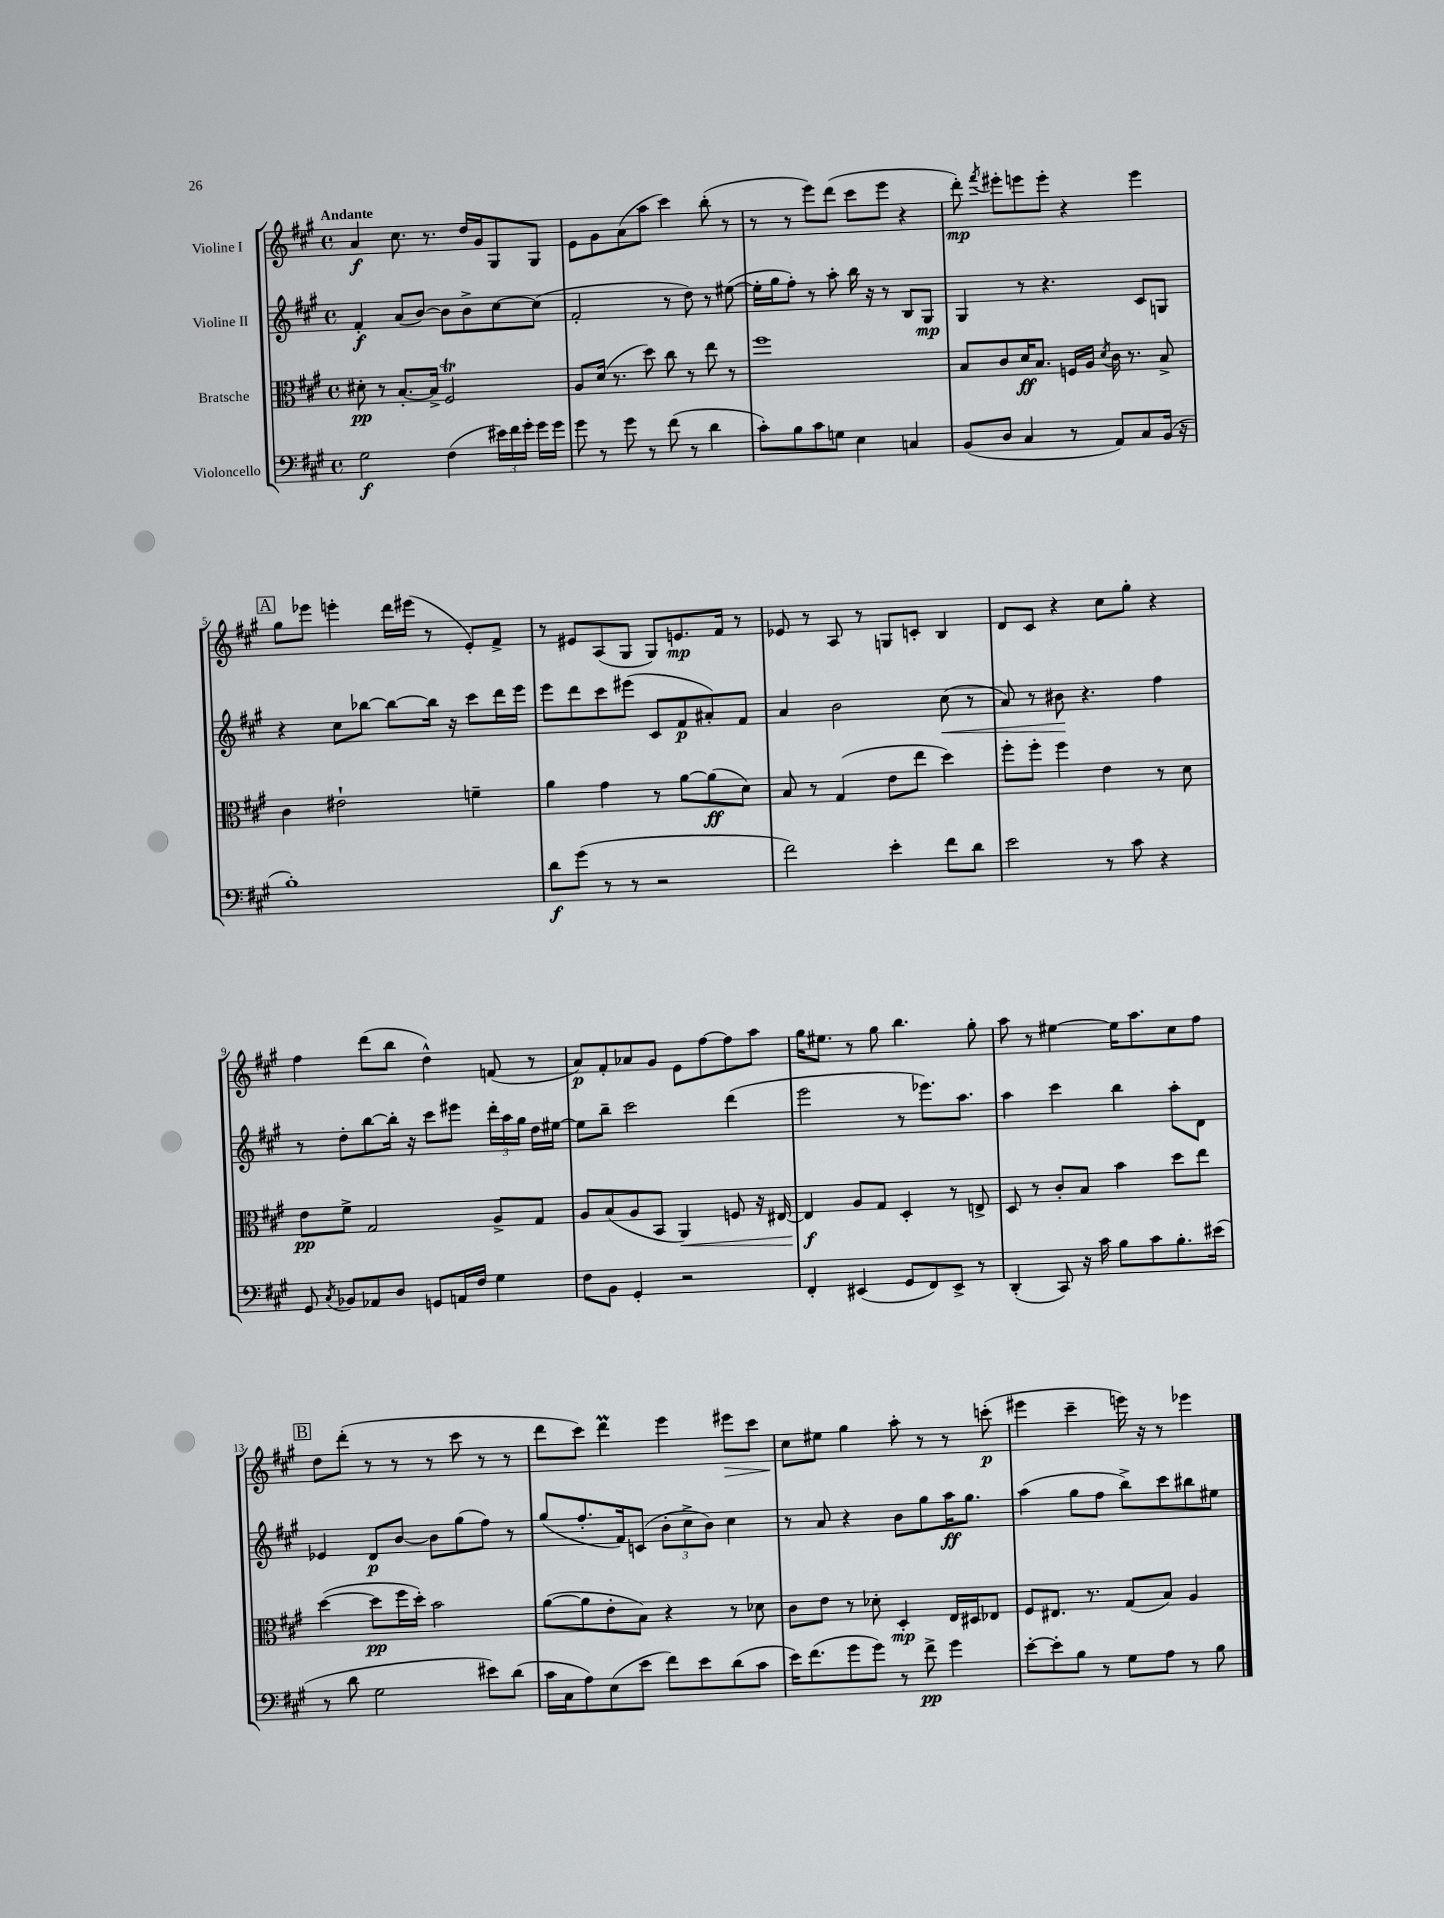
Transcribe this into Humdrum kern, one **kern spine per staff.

**kern	**dynam	**kern	**dynam	**kern	**dynam	**kern	**dynam
*part4	*part4	*part3	*part3	*part2	*part2	*part1	*part1
*staff4	*staff4	*staff3	*staff3	*staff2	*staff2	*staff1	*staff1
*I"Violoncello	*	*I"Bratsche	*	*I"Violine II	*	*I"Violine I	*
*clefF4	*	*clefC3	*	*clefG2	*	*clefG2	*
*k[f#c#g#]	*	*k[f#c#g#]	*	*k[f#c#g#]	*	*k[f#c#g#]	*
*M4/4	*	*M4/4	*	*M4/4	*	*M4/4	*
*met(c)	*	*met(c)	*	*met(c)	*	*met(c)	*
=1	=1	=1	=1	=1	=1	=1	=1
!	!	!	!	!	!	!LO:TX:a:B:t=Andante	!
2G#\	f	8d#X'\	pp	4f#'/	f	4a/	f
.	.	8r	.	.	.	.	.
.	.	[8.B'/L	.	(8a/L	.	8.cc#\	.
.	.	.	.	[8b/J)	.	.	.
.	.	16B^/Jk]	.	.	.	8.r	.
(4F#\	.	2F#T/	.	8b\L]	.	.	.
.	.	.	.	8b^\	.	16dd/LL	.
.	.	.	.	.	.	16g#/J	.
24e#X\LL)	.	.	.	[8cc#\	.	8G#/	.
24f#\	.	.	.	.	.	.	.
24g#'\JJ	.	.	.	.	.	.	.
16g#\LL	.	.	.	(8cc#\J]	.	8G#/J	.
16g#\JJ	.	.	.	.	.	.	.
=2	=2	=2	=2	=2	=2	=2	=2
8g#\	.	8A/L	.	2f#'/	.	8e\L	.
8r	.	(16d/Jk	.	.	.	8g#\	.
.	.	8.r	.	.	.	.	.
8g#\	.	.	.	.	.	(8a\	.
8r	.	8dd\)	.	.	.	8aa\J	.
(8f#\	.	8cc#\	.	8r	.	4ccc#\)	.
8r	.	8r	.	8dd\)	.	.	.
4d\	.	8ee\	.	8r	.	(8bb'\	.
.	.	8r	.	([8ee#X\	.	8r	.
=3	=3	=3	=3	=3	=3	=3	=3
8c#'\L)	.	1ff#	.	16ee#'\LL]	.	8r	.
.	.	.	.	16gg#\J	.	.	.
8B\	.	.	.	8ff#'\J)	.	8r	.
8c#\	.	.	.	8r	.	8eee\L)	.
8Gn\J	.	.	.	8aa'\	.	(8ddd\J	.
4E\	.	.	.	16bb\	.	8ccc#\L	.
.	.	.	.	16r	.	.	.
.	.	.	.	8r	.	8eee\J	.
4Cn/	.	.	.	8B/L	.	4r	.
.	.	.	.	8G#/J	mp	.	.
=4	=4	=4	=4	=4	=4	=4	=4
(8BB/L	.	8B/L	.	4G#/	.	8ddd'\)	mp
.	.	.	.	.	.	8qfff#/	.
8D/J	.	8c#/	.	.	.	8eee#X'\L	.
4C#/	.	16d/K	ff	8r	.	8eeen\	.
.	.	8.B/J	.	.	.	.	.
.	.	.	.	4.r	.	8eee'\J	.
8r	.	16Fn/LL	.	.	.	4r	.
.	.	16A/JJ	.	.	.	.	.
.	.	8qd/	.	.	.	.	.
8AA/L)	.	16c#\	.	.	.	.	.
.	.	8.r	.	.	.	.	.
8C#/	.	.	.	8c#/L	.	4eee\	.
(16BB/Jk	.	8B^/	.	8Gn/J	.	.	.
16r	.	.	.	.	.	.	.
!!LO:LB:g=z
!!LO:REH:place=s1:t=A
=5	=5	=5	=5	=5	=5	=5	=5
1B')	.	4c#\	.	4r	.	8gg#\L	.
.	.	.	.	.	.	8eee-X\J	.
.	.	2e#X`\	.	8cc#\L	.	4eeen'\	.
.	.	.	.	[8bb-X\J	.	.	.
.	.	.	.	8bb-\L_	.	16ddd\LL	.
.	.	.	.	.	.	(16eee#X\JJ	.
.	.	.	.	16bb-\Jk]	.	8r	.
.	.	.	.	16r	.	.	.
.	.	4fn~\	.	8ccc#\L	.	8e'/L)	.
.	.	.	.	16ddd\L	.	8f#^/J	.
.	.	.	.	16eee\JJ	.	.	.
=6	=6	=6	=6	=6	=6	=6	=6
8d\L	f	4a\	.	8eee\L	.	8r	.
(8g#\J	.	.	.	8ddd\	.	8e#X/L	.
8r	.	4g#\	.	8ccc#\	.	(8A/	.
8r	.	.	.	(8eee#X\J	.	8G#/J	.
2r	.	8r	.	8c#/L	.	8G#/L)	.
.	.	[8a\L	.	8f#/	p	8.en/	mp
.	.	(8a\]	ff	8a#X'/)	.	.	.
.	.	.	.	.	.	16f#/Jk	.
.	.	8d\J)	.	8f#/J	.	8r	.
=7	=7	=7	=7	=7	=7	=7	=7
2f#\)	.	8B/	.	4a/	.	8e-X/	.
.	.	8r	.	.	.	8r	.
.	.	(4G#/	.	2b\	.	8A/	.
.	.	.	.	.	.	8r	.
4e'\	.	8e\L	.	.	.	8Gn/L	.
.	.	8ee\J	.	.	.	8cn'/J	.
!	!	!	!	!	!LO:HP:b	!	!
8f#\L	.	4dd\)	.	(8cc#\	<	4B/	.
8d\J	.	.	.	8r	.	.	.
=8	=8	=8	=8	=8	=8	=8	=8
2e\	.	8ff#'\L	.	8a/)	.	8d/L	.
.	.	8ff#'\J	.	8r	.	8c#/J	.
.	.	4ff#\	.	8b#X\	.	4r	.
.	.	.	.	4.r	[	.	.
8r	.	4e\	.	.	.	8cc#\L	.
8c#\	.	.	.	.	.	8gg#'\J	.
4r	.	8r	.	4ff#\	.	4r	.
.	.	8d\	.	.	.	.	.
!!LO:LB:g=z
=9	=9	=9	=9	=9	=9	=9	=9
8GG#/	.	8e\L	pp	8r	.	4ff#\	.
8qC#/	.	.	.	.	.	.	.
8BB-X/L	.	8f#^\J	.	8dd'\L	.	.	.
8AA-X/	.	2G#/	.	[8bb\	.	(8ddd\L	.
8D/J	.	.	.	16bb'\Jk]	.	8bb\J	.
.	.	.	.	16r	.	.	.
8GGn/L	.	.	.	8ccc#\L	.	4dd^^\)	.
16AAn/L	.	.	.	8eee#X\J	.	.	.
16F#/JJ	.	.	.	.	.	.	.
4G#\	.	8A^/L	.	24ddd'\LL	.	(8fn/	.
.	.	.	.	24aa\	.	.	.
.	.	.	.	24gg#\JJ	.	.	.
.	.	8G#/J	.	16dd\LL	.	8r	.
.	.	.	.	[16ee#X\JJ	.	.	.
=10	=10	=10	=10	=10	=10	=10	=10
8F#\L	.	8A/L	.	8ee#\L]	.	8a/L)	p
8BB\J	.	(8B/	.	8bb~\J	.	8f#'/	.
4GG#'/	.	8A/	.	2ccc#\	.	8a-X/	.
.	.	8BB/J	.	.	.	8g#/J	.
!	!	!	!LO:HP:b	!	!	!	!
2r	.	4AA/)	<	.	.	8e\L	.
.	.	.	.	.	.	[8ff#\	.
.	.	8Fn/	.	(4ddd\	.	8ff#\]	.
.	.	16r	.	.	.	8aa\J	.
.	.	[16E#X/	.	.	.	.	.
=11	=11	=11	=11	=11	=11	=11	=11
4FF#'/	.	4E#/]	f	2eee\	.	16gg#\KL	.
.	.	.	.	.	.	8.ee#X\J	.
(4EE#X/	.	8A/L	[	.	.	8r	.
.	.	8G#/J	.	.	.	8gg#\	.
8GG#/L	.	4D'/	.	8r	.	4.bb\	.
8FF#/)	.	.	.	8.eee-X\L)	.	.	.
8EE#^/J	.	8r	.	.	.	.	.
.	.	.	.	8.aa\J	.	.	.
8r	.	8En^/	.	.	.	8gg#'\	.
=12	=12	=12	=12	=12	=12	=12	=12
(4DD'/	.	8D/	.	4aa\	.	8aa\	.
.	.	8r	.	.	.	8r	.
8CC#/)	.	8c#'/L	.	4ccc#\	.	[4ee#X\	.
16r	.	8B/J	.	.	.	.	.
16c#\	.	.	.	.	.	.	.
8B\L	.	4b\	.	4bb\	.	16ee#\KL]	.
.	.	.	.	.	.	8.aa\	.
8c#\	.	.	.	.	.	.	.
8.B'\	.	8dd\L	.	8aa'\L	.	8cc#\	.
.	.	8ee\J	.	8d\J	.	8ff#\J	.
(16e#X\Jk	.	.	.	.	.	.	.
!!LO:LB:g=z
!!LO:REH:place=s1:t=B
=13	=13	=13	=13	=13	=13	=13	=13
8r	.	([4dd\	.	4e-X/	.	8dd\L	.
8d\	.	.	.	.	.	(8ddd'\J	.
2G#\	.	8dd\L]	pp	8d/L	p	8r	.
.	.	16ff#\L	.	[8b/J	.	8r	.
.	.	16dd'\JJ)	.	.	.	.	.
.	.	2b\	.	8b\L]	.	8r	.
.	.	.	.	(8gg#\	.	8ccc#\	.
8e#X\L)	.	.	.	8ff#\J)	.	8r	.
(8d\J	.	.	.	8r	.	8r	.
=14	=14	=14	=14	=14	=14	=14	=14
16c#\LL	.	([8a\L	.	(8gg#/L	.	8ddd\L	.
16C#\J	.	.	.	.	.	.	.
8A\)	.	8a\]	.	8.ff#'/	.	8ccc#\J)	.
(8E\	.	8e'\	.	.	.	4dddM\	.
.	.	.	.	16f#/k)	.	.	.
8e\J	.	8B\J)	.	(8cn/J	.	.	.
8f#\L)	.	4r	.	12b'\L	.	4eee\	.
.	.	.	.	12cc#^\	.	.	.
8e\	.	.	.	.	.	.	.
.	.	.	.	12b\J)	.	.	.
!	!	!	!	!	!	!	!LO:HP:b
(8d\	.	8r	.	4cc#\	.	8eee#X\L	>
8c#\J	.	8d-X\	.	.	.	8ccc#\J	.
=15	=15	=15	=15	=15	=15	=15	=15
16e\KL)	.	8c#\L	.	8r	.	8cc#\L	.
(8.f#\	.	.	.	.	.	.	.
.	.	8e\J	.	8a/	.	8ee#X\J	]
8g#\	.	8r	.	4r	.	4gg#\	.
8g#\J)	.	8d-X'\	.	.	.	.	.
8r	.	4D'/	mp	8b\L	.	8aa'\	.
8f#^\	pp	.	.	8gg#\	.	8r	.
4g#\	.	16E/LL	.	16aa\K	ff	8r	.
.	.	16D#X/J	.	8.gg#\J	.	.	.
.	.	8E-X/J	.	.	.	(8cccn'\	p
=16	=16	=16	=16	=16	=16	=16	=16
[8e'\L	.	8F#/L	.	(4aa\	.	4eee#X\	.
8e'\]	.	8.E#X/J	.	.	.	.	.
8B\J	.	.	.	8gg#\L	.	4ccc#~\	.
.	.	8.r	.	.	.	.	.
8r	.	.	.	8ff#\J	.	.	.
8G#\L	.	(8G#/L	.	8bb^\L)	.	16eeen\)	.
.	.	.	.	.	.	16r	.
8A\J	.	8B/J)	.	8ccc#\	.	8r	.
8r	.	4A/	.	8bb#X\	.	4eee-X\	.
8B\	.	.	.	8ee#X\J	.	.	.
==	==	==	==	==	==	==	==
*-	*-	*-	*-	*-	*-	*-	*-
